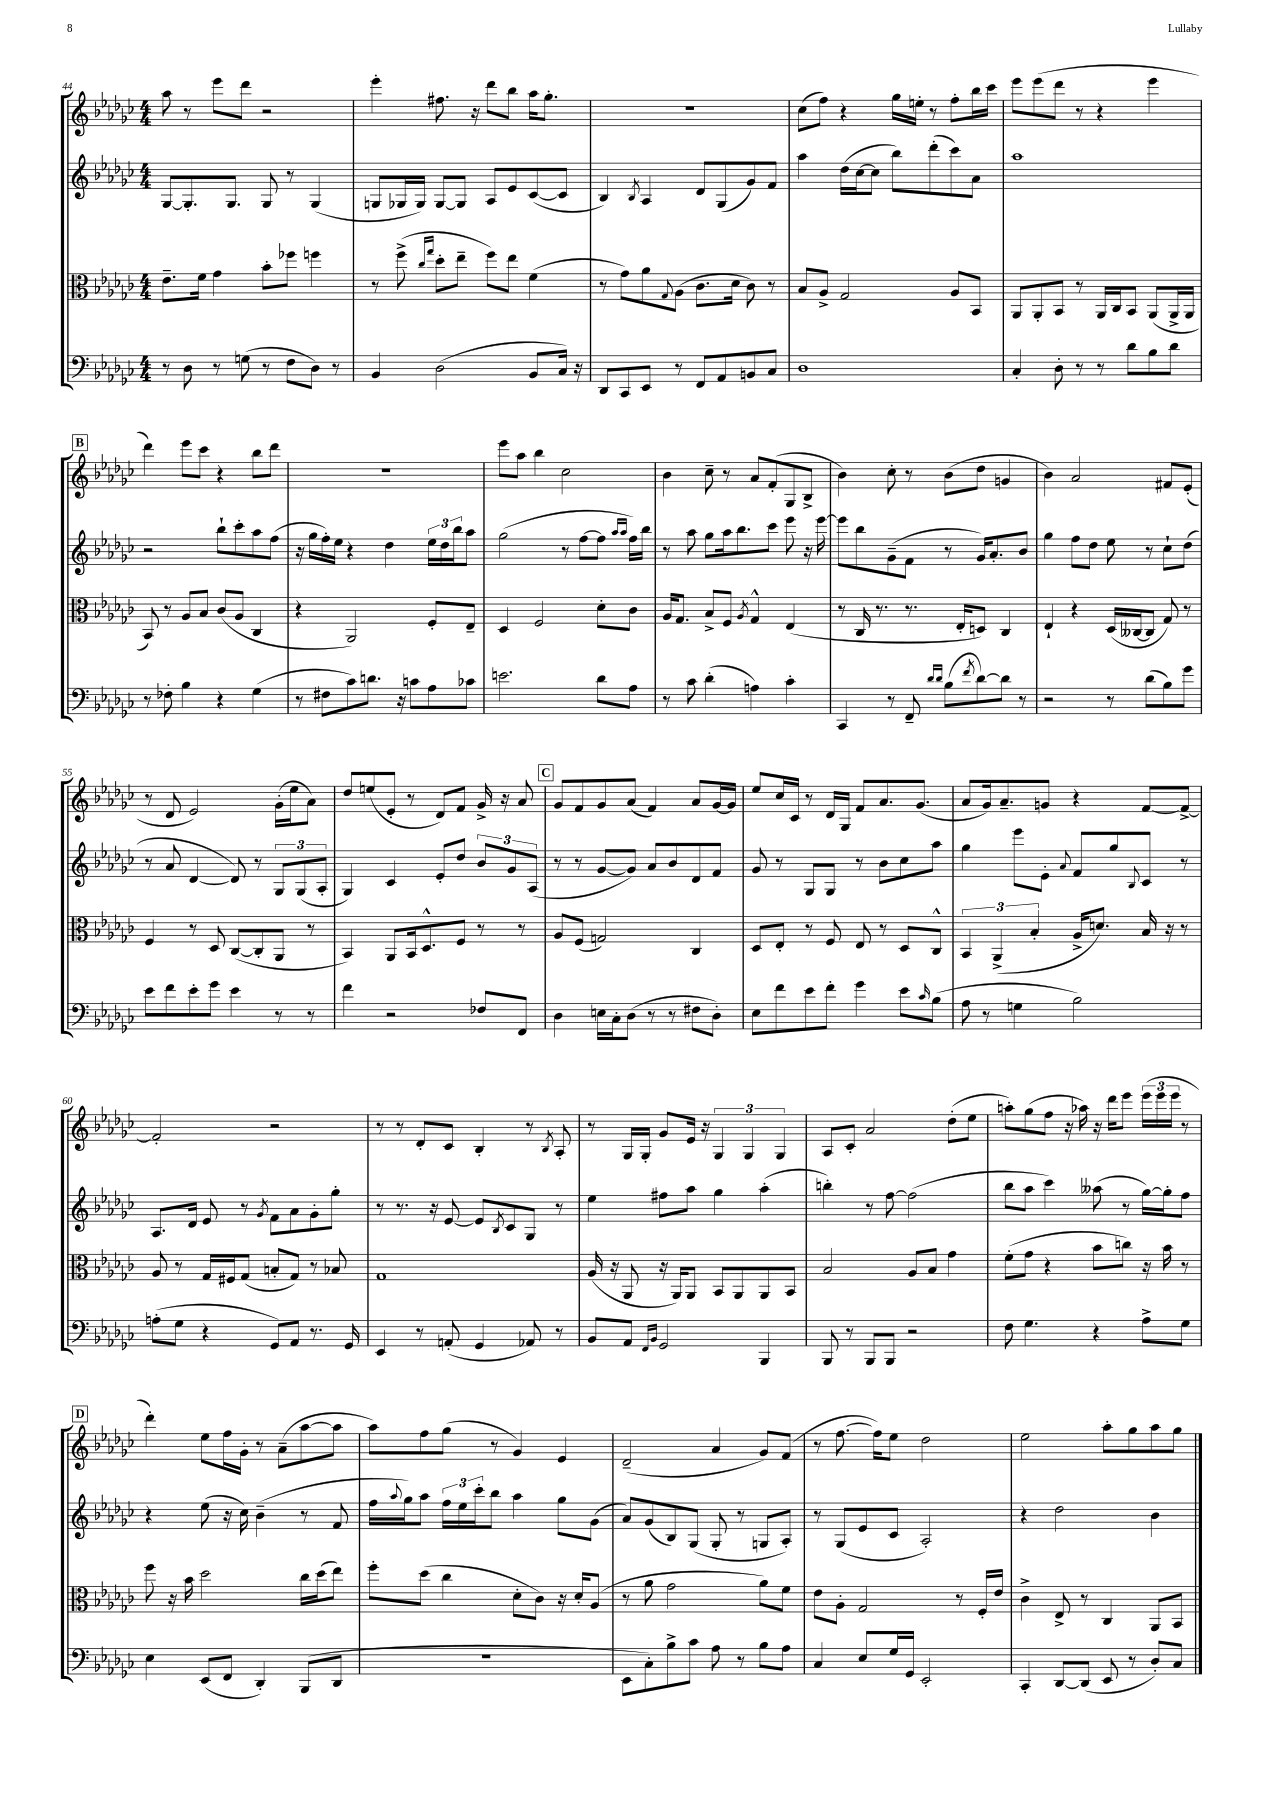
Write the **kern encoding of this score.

**kern	**kern	**kern	**kern
*part4	*part3	*part2	*part1
*staff4	*staff3	*staff2	*staff1
*clefF4	*clefC3	*clefG2	*clefG2
*k[b-e-a-d-g-c-]	*k[b-e-a-d-g-c-]	*k[b-e-a-d-g-c-]	*k[b-e-a-d-g-c-]
*M4/4	*M4/4	*M4/4	*M4/4
=44	=44	=44	=44
8r	8.e-~\L	[8G-/L	8aa-\
8D-\	.	8.G-'/]	8r
.	16f\Jk	.	.
8r	4g-\	.	8eee-\L
.	.	8.G-/J	.
(8Gn\	.	.	8ddd-\J
8r	8b-'\L	8G-/	2r
8F\L	8ff-X\J	8r	.
8D-\J)	4ffn\	(4G-/	.
8r	.	.	.
=45	=45	=45	=45
4BB-/	8r	8Gn/L	4eee-'\
.	(8ff^\	16G-X/L	.
.	.	16G-/JJ)	.
.	16qqcc-/LL	.	.
.	16qqgg-/JJ	.	.
(2D-\	8dd-'\L	[8G-/L	8.ff#X\
.	8ee-~\J	8G-/J]	.
.	.	.	16r
.	8ff\L)	8A-/L	8ddd-\L
.	8ee-\J	8e-/	8bb-\J
8BB-/L	(4f\	([8c-/	16aa-\KL
.	.	.	8.gg-'\J
16C-/Jk)	.	8c-/J]	.
16r	.	.	.
=46	=46	=46	=46
8DD-/L	8r	4B-/)	1r
8CC-/	8g-\L)	.	.
.	.	8qB-/	.
8EE-/J	8a-\	4A-/	.
.	8qqG-/	.	.
8r	(8A-\J	.	.
8FF/L	8.c-\L	8d-/L	.
8AA-/	.	(8G-/	.
.	16d-\Jk	.	.
8BBn/	8c-\)	8g-/)	.
8C-/J	8r	8f/J	.
=47	=47	=47	=47
1D-	8B-/L	4aa-\	(8cc-\L
.	8A-^/J	.	8ff\J)
.	2G-/	(16dd-\LL	4r
.	.	[16cc-\J	.
.	.	8cc-\J]	.
.	.	8bb-\L)	16gg-\LL
.	.	.	16een'\JJ
.	.	(8ddd-'\	8r
.	8A-/L	8ccc-\)	8ff'\L
.	8BB-/J	8a-\J	16bb-\L
.	.	.	16ccc-\JJ
=48	=48	=48	=48
4C-'/	8AA-/L	1aa-	8eee-\L
.	8AA-'/	.	(8eee-\
8D-'\	8BB-/J	.	8ddd-\J
8r	8r	.	8r
8r	16AA-/LL	.	4r
.	16C-/J	.	.
8d-\L	8BB-/J	.	.
8B-\	(8AA-/L	.	4eee-\
8d-\J	16AA-^/L	.	.
.	16AA-/JJ	.	.
!!LO:LB:g=z
!!LO:REH:place=s1:t=B
=49	=49	=49	=49
8r	8BB-/)	2r	4ddd-\)
8F-X'\	8r	.	.
4B-\	8A-/L	.	8eee-\L
.	8B-/J	.	8ccc-\J
4r	(8c-/L	8bb-`\L	4r
.	8A-/J	8ccc-'\	.
(4G-\	4C-/	8aa-\	8bb-\L
.	.	(8ff\J	8ddd-\J
=50	=50	=50	=50
8r	4r	16r	1r
.	.	16gg-\LL	.
8F#X\L	.	16ff'\)	.
.	.	16ee-\JJ	.
8c-\)	2AA-/)	4r	.
8.dn\J	.	.	.
.	.	4dd-\	.
16r	.	.	.
8cn\L	.	.	.
8A-\	8F'/L	24ee-\LL	.
.	.	24dd-\	.
.	.	24bb-\J	.
8c-X\J	8E-~/J	8aa-\J	.
=51	=51	=51	=51
2.en\	4D-/	(2gg-\	8eee-\L
.	.	.	8aa-\J
.	2F/	.	4bb-\
.	.	8r	2cc-\
.	.	[8ff\L	.
8d-\L	8d-'\L	8ff\J]	.
.	.	16qqaa-/LL	.
.	.	16qqaa-/JJ	.
8A-\J	8c-\J	16ff\LL)	.
.	.	16bb-\JJ	.
=52	=52	=52	=52
8r	16A-/KL	8r	4b-\
.	8.G-/J	.	.
8c-\	.	8aa-\	.
(4d-'\	8B-^/L	8gg-\L	8cc-~\
.	8F/J	16aa-\k	8r
.	.	8.bb-\	.
.	8qA-/	.	.
4An\)	4G-^^/	.	8a-/L
.	.	8ccc-\J	(8f'/
4c-'\	(4E-/	8eee-\	8G-/
.	.	16r	8B-^/J
.	.	[16eee-\	.
=53	=53	=53	=53
4CC-/	8r	8eee-\L]	4b-\)
.	16C-/	8bb-\	.
.	8.r	.	.
8r	.	(8g-~\	8cc-'\
8FF~/	8.r	8f\J	8r
16qqd-/LL	.	.	.
16qqd-/JJ	.	.	.
(8B-\L	.	8r	(8b-\L
.	16E-'/KL	.	.
8qf/	.	.	.
[8d-\)	8Dn/J)	16g-/KL)	8dd-\J
.	.	8.a-'/	.
8d-\J]	4C-/	.	4gn/
8r	.	8b-/J	.
=54	=54	=54	=54
2r	4E-`/	4gg-\	4b-\)
.	4r	8ff\L	2a-/
.	.	8dd-\J	.
8r	(16D-/LL	8ee-\	.
.	[16C--X/J	.	.
(8d-\L	8C--/J]	8r	.
8B-\)	8G-/)	8cc-`\L	8f#X/L
8g-\J	8r	(8dd-\J	(8e-'/J
!!LO:LB:g=z
=55	=55	=55	=55
8e-\L	4F/	8r	8r
8f\	.	8a-/	8d-/
8e-'\	8r	[4d-/	2e-/)
8g-\J	8D-/	.	.
4e-\	([8C-/L	8d-/])	.
.	8C-'/]	8r	.
8r	8AA-/J	12G-/L	(16g-'\LL
.	.	.	16ee-\J
.	.	(12G-/	.
8r	8r	.	8a-\J)
.	.	12A-'/J	.
=56	=56	=56	=56
4f\	4BB-/)	4G-/)	8dd-/L
.	.	.	(8een/
2r	8AA-/L	4c-/	8e-'/J
.	16BB-/k	.	8r
.	8.D-^^/	.	.
.	.	8e-'/L	8d-/L)
.	8F/J	8dd-/J	8f/J
8F-X/L	8r	12b-/L	16g-^/
.	.	.	16r
.	.	12g-/	.
8FF/J	8r	.	8a-/
.	.	(12A-/J	.
!!LO:REH:place=s1:t=C
=57	=57	=57	=57
4D-\	8A-/L	8r	8g-/L
.	(8F/J	8r	8f/
16En\LL	2Gn/)	[8g-/L	8g-/
16C-'\J	.	.	.
(8D-\J	.	8g-/J])	(8a-/J
8r	.	8a-/L	4f/)
8r	.	8b-/	.
8F#X\L	4C-/	8d-/	8a-/L
8D-'\J)	.	8f/J	[16g-/L
.	.	.	16g-/JJ]
=58	=58	=58	=58
8E-\L	8D-/L	8g-/	8ee-/L
8f\	8E-'/J	8r	16cc-/L
.	.	.	16c-/JJ
8e-\	8r	8G-/L	8r
8f'\J	8F/	8G-/J	16d-/LL
.	.	.	16G-/JJ
4g-\	8E-/	8r	8f/L
.	8r	8b-\L	8.a-/
8e-\L	8D-/L	8cc-\	.
.	.	.	(8.g-/J
16qqc-/	.	.	.
(8B-\J	8C-^^/J	8aa-\J	.
=59	=59	=59	=59
8A-\	6BB-/	4gg-\	8a-/L
8r	.	.	16g-/k)
.	(6AA-^/	.	.
.	.	.	8.a-~/
4Gn\	.	8eee-\L	.
.	6B-'/	.	.
.	.	8e-'\J	8gn/J
.	.	8qqa-/	.
2B-\)	16A-^/KL	8f/L	4r
.	8.dn/J)	.	.
.	.	8gg-/	.
.	.	8qqB-/	.
.	16B-/	8c-/J	[8f/L
.	16r	.	.
.	8r	8r	8f^/J_
!!LO:LB:g=z
=60	=60	=60	=60
(8An'\L	8A-/	8.A-/L	2f'/]
8G-\J	8r	.	.
.	.	16d-/Jk	.
4r	16G-/LL	8e-/	.
.	16F#X/J	.	.
.	(8G-/J	8r	.
.	.	8qg-/	.
8GG-/L)	8Bn'/L	8f\L	2r
8AA-/J	8G-/J)	8a-\	.
8.r	8r	8g-'\	.
.	8B-X/	8gg-'\J	.
16GG-/	.	.	.
=61	=61	=61	=61
4EE-/	1G-	8r	8r
.	.	8.r	8r
8r	.	.	8d-'/L
.	.	16r	.
(8AAn'/	.	[8e-/	8c-/J
4GG-/	.	8e-/L]	4B-'/
.	.	8qB-/	.
.	.	8c-/	.
8AA-X/)	.	8G-/J	8r
.	.	.	8qB-/
8r	.	8r	8A-'/
=62	=62	=62	=62
8BB-/L	(16A-/	4ee-\	8r
.	16r	.	.
8AA-/J	8AA-/	.	16G-/LL
.	.	.	16G-'/JJ
16qqFF/LL	.	.	.
16qqBB-/JJ	.	.	.
2GG-/	16r	8ff#X\L	8g-/L
.	16AA-/KL)	.	.
.	8AA-/J	8aa-\J	16e-/Jk
.	.	.	16r
.	8BB-/L	4gg-\	6G-/
.	8AA-/	.	.
.	.	.	6G-/
4BBB-/	8AA-/	(4aa-'\	.
.	.	.	6G-/
.	8BB-/J	.	.
=63	=63	=63	=63
8BBB-/	2B-/	4bbn'\)	8A-/L
8r	.	.	8c-'/J
8BBB-/L	.	8r	2a-/
8BBB-/J	.	[8ff\	.
2r	8A-/L	(2ff\]	.
.	8B-/J	.	.
.	4g-\	.	(8dd-'\L
.	.	.	8ee-\J
=64	=64	=64	=64
8F\	(8f'\L	8bb-\L	8aan'\L)
4.G-\	8g-\J	8aa-\J	(8gg-\
.	4r	4ccc-\)	8ff\J
.	.	.	16r
.	.	.	16aa-X\)
4r	8b-\L	(8aa--X\	16r
.	.	.	16ddd-\KL
.	8ccn\J)	8r	8eee-\J
8A-^\L	16r	[16gg-\LL)	(24eee-\LL
.	.	.	24eee-\
.	16b-\	16gg-'\J]	.
.	.	.	24eee-\JJ
8G-\J	8r	8ff\J	8r
!!LO:LB:g=z
!!LO:REH:place=s1:t=D
=65	=65	=65	=65
4E-\	8ff\	4r	4ddd-'\)
.	16r	.	.
.	16b-\	.	.
(8EE-/L	2dd-\	(8ee-\	8ee-\L
8FF/J	.	16r	16ff\L
.	.	16cc-\)	16g-'\JJ
4DD-'/)	.	(4b-~\	8r
.	.	.	(8a-~\L
(8BBB-/L	16cc-\LL	8r	[8aa-\
.	(16dd-\J	.	.
8DD-/J	8ee-\J)	8f/	8aa-\J]
=66	=66	=66	=66
1r	8ff'\L	16ff\LL	8aa-\L)
.	.	8qqaa-/	.
.	.	16gg-\J)	.
.	(8dd-\J	8aa-\J	8ff\
.	4cc-\	24ff\LL	(8gg-\J
.	.	24ee-\	.
.	.	24ccc-'\J	.
.	.	8bb-\J	8r
.	8d-'\L	4aa-\	4g-/)
.	8c-\J)	.	.
.	16r	8gg-\L	4e-/
.	16d-'/KL	.	.
.	(8A-/J	(8g-\J	.
=67	=67	=67	=67
8EE-\L	8r	8a-/L)	(2d-~/
8C-'\)	8a-\	(8g-/	.
8B-^\	2g-\	8B-/)	.
8c-\J	.	(8G-/J	.
8A-\	.	8G-'/	4a-/
8r	.	8r	.
8B-\L	8a-\L)	8Gn/L	8g-/L)
8A-\J	8f\J	8A-'/J)	(8f/J
=68	=68	=68	=68
4C-/	8e-\L	8r	8r
.	8A-'\J	(8G-/L	[8.ff\
8E-/L	2G-/	8e-/	.
.	.	.	16ff\KL])
16G-/L	.	8c-/J	8ee-\J
16GG-/JJ	.	.	.
2EE-'/	.	2A-'/)	2dd-\
.	8r	.	.
.	16F'/LL	.	.
.	16e-/JJ	.	.
=69	=69	=69	=69
4CC-'/	4c-^\	4r	2ee-\
[8DD-/L	8E-^/	2dd-\	.
(8DD-/J]	8r	.	.
8EE-/	4C-/	.	8aa-'\L
8r	.	.	8gg-\
8D-'/L)	8AA-/L	4b-\	8aa-\
8C-/J	8BB-/J	.	8gg-\J
==	==	==	==
*-	*-	*-	*-
